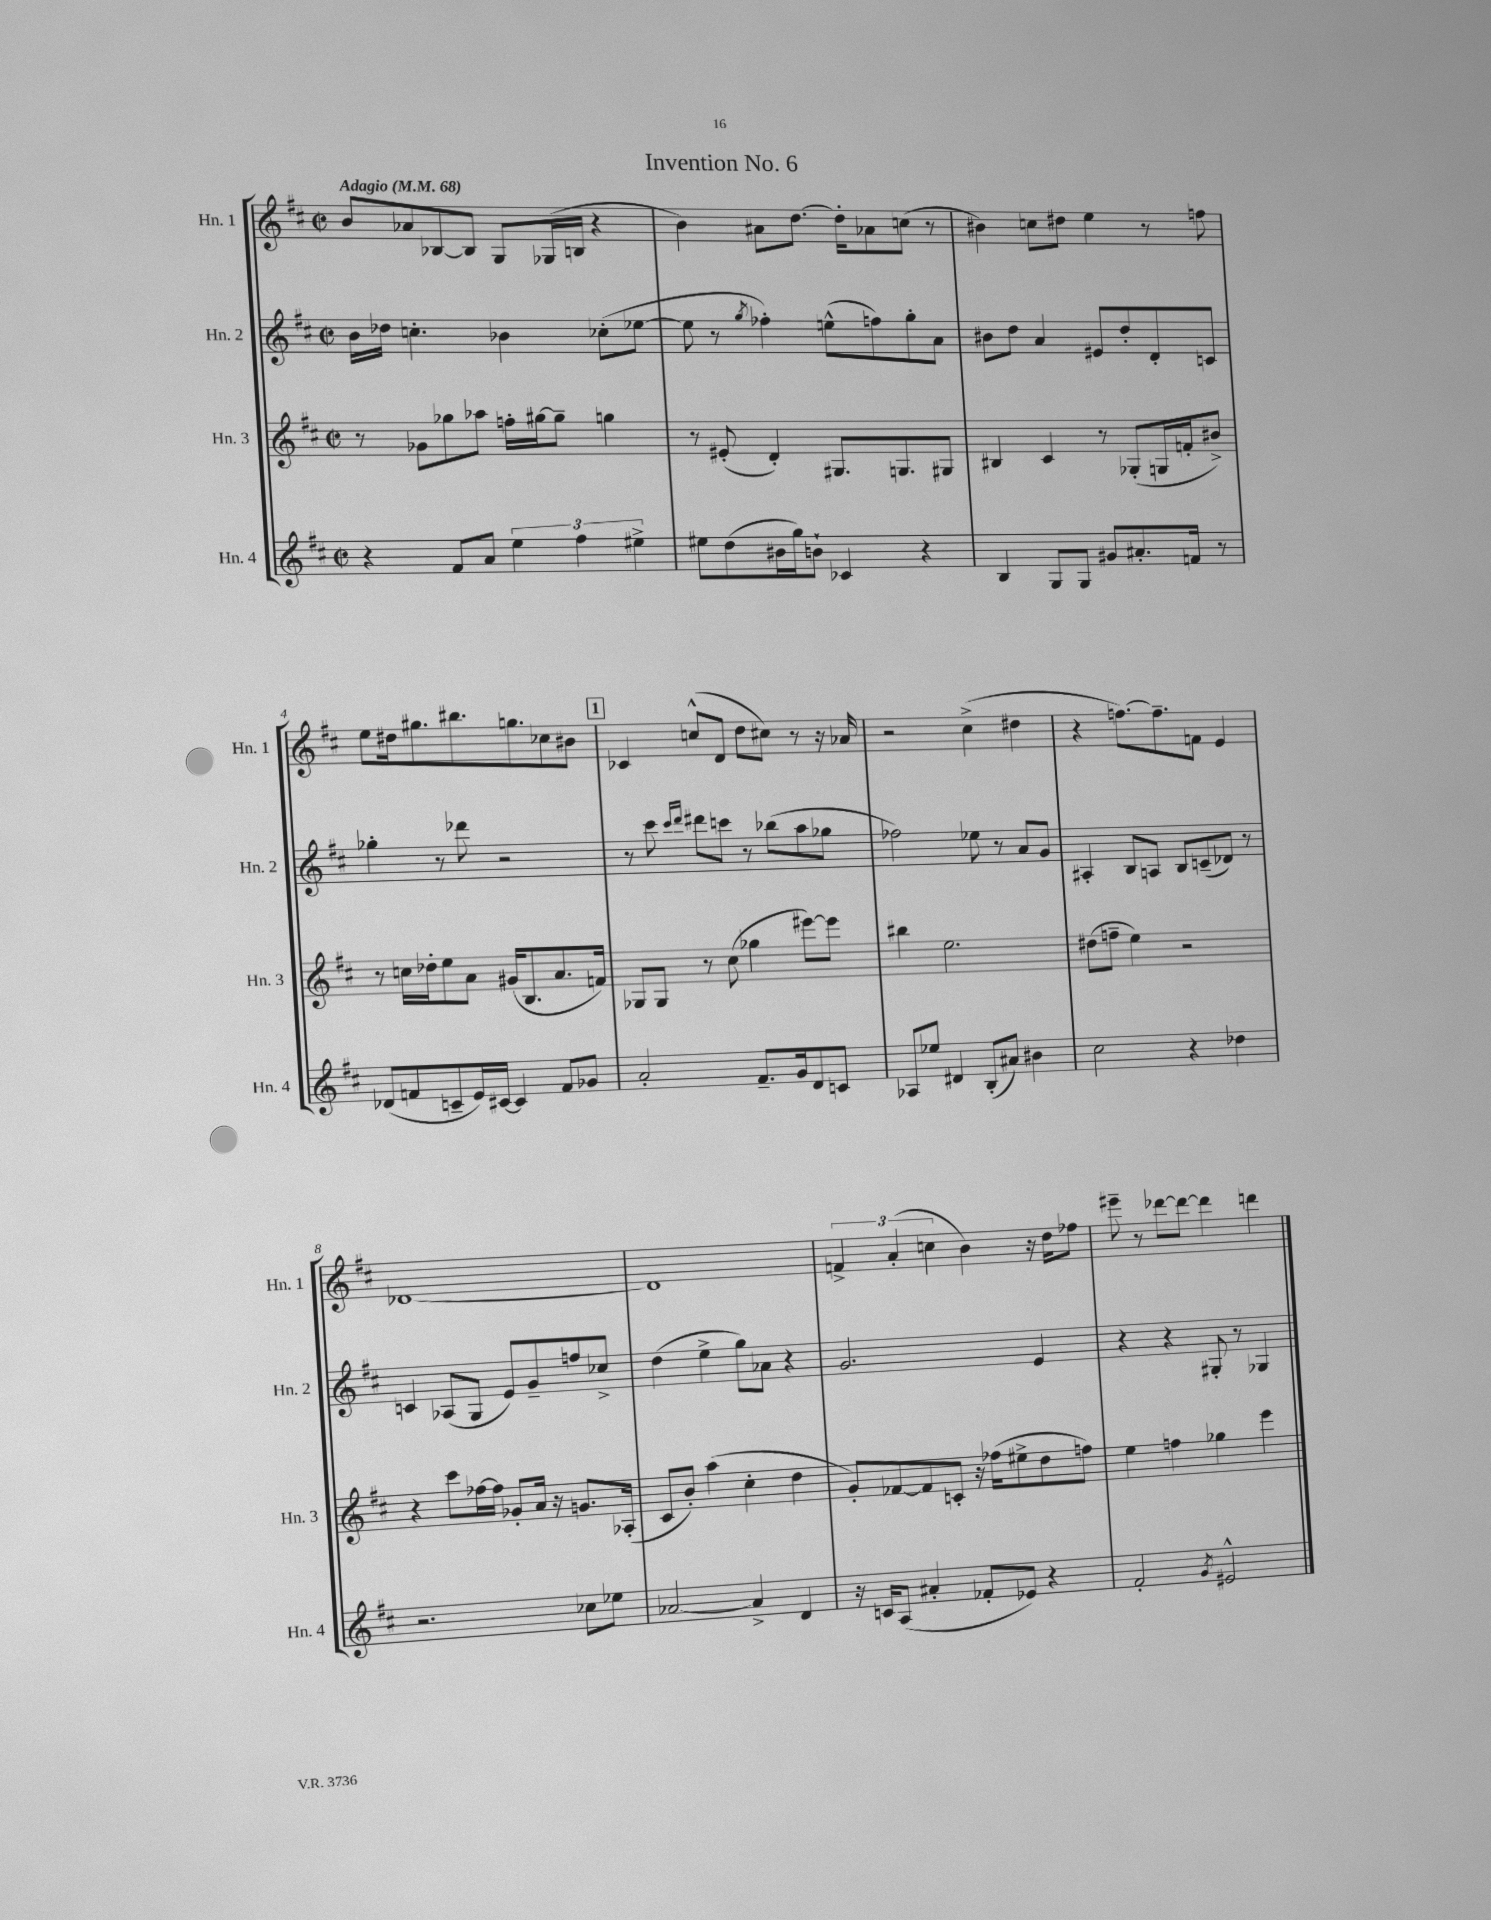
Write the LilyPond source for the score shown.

\header { title = "Invention No. 6" }
<<
\new StaffGroup <<
\new Staff = "s0" \with { instrumentName = "Hn. 1" shortInstrumentName = "Hn. 1" } {
    \clef treble \key d \major \defaultTimeSignature \time 2/2 \tempo "Adagio" 4 = 68
    b'8 aes'8 bes8~ bes8 g8 ges16( b16 r4 |
    b'4) ais'8 d''8.~ d''16-. aes'8 c''8( r8 |
    bis'4) c''8 dis''8 e''4 r8 f''8 |
    e''8 dis''16 gis''8. bis''8. g''8. ces''8 bis'8 |
    \mark \markup { \box "1" } ces'4 c''8-^( d'8 d''8 cis''8) r8 r16 aes'16 |
    r2 cis''4->( dis''4 |
    r4 f''8.~) f''8.-- f'8 e'4 |
    des'1~ |
    des'1 |
    \tuplet 3/2 { f'4-> a'4-.( c''4 } b'4) r16 d''16 fes''8 |
    eis'''8-- r8 des'''8~ des'''8~ des'''4 d'''4 \bar "|." |
}
\new Staff = "s1" \with { instrumentName = "Hn. 2" shortInstrumentName = "Hn. 2" } {
    \clef treble \key d \major \defaultTimeSignature \time 2/2
    b'16 des''16 c''4.-. bes'4 ces''8-.( ees''8~ |
    ees''8 r8 \acciaccatura { g''8 } fes''4-.) e''8-^( f''8) g''8-. a'8 |
    bis'8 d''8 a'4 eis'8 d''8-. d'8-. c'8 |
    ges''4-. r8 des'''8 r2 |
    \mark \markup { \box "1" } r8 cis'''8 \grace { cis'''16 d'''16 } dis'''8 c'''8 r8 bes''8( a''8 ges''8 |
    fes''2) ees''8 r8 a'8 g'8 |
    ais4-. b8 a8 b8 c'8--( des'8) r8 |
    c'4 aes8( g8 e'8) g'8-- f''8 ces''8-> |
    d''4( e''4-> g''8) aes'8 r4 |
    g'2. e'4 |
    r4 r4 gis8-. r8 ges4 \bar "|." |
}
\new Staff = "s2" \with { instrumentName = "Hn. 3" shortInstrumentName = "Hn. 3" } {
    \clef treble \key d \major \defaultTimeSignature \time 2/2
    r8 ges'8 ges''8 aes''8 f''16-. gis''16~ gis''8-- g''4 |
    r8 eis'8-.( d'4-.) gis8. g8. gis8 |
    bis4 cis'4 r8 ges8-.( g16 f'16-. bis'8->) |
    r8 c''16 des''16-. e''8 a'8 gis'16( b8. a'8. f'16) |
    \mark \markup { \box "1" } ges8 ges8 r8 cis''8( ges''4 eis'''8~) eis'''8 |
    bis''4 e''2. |
    dis''8( f''8-- e''4) r2 |
    r4 cis'''8 fes''16~ fes''16 ges'8-. a'16 r16 g'8. aes16-.( |
    cis'8 b'8-.) a''4( cis''4-. d''4 |
    g'8-.) fes'8~ fes'8 c'8-. r16 fes''16( eis''8-> d''8 f''8) |
    e''4 f''4 ges''4 e'''4 \bar "|." |
}
\new Staff = "s3" \with { instrumentName = "Hn. 4" shortInstrumentName = "Hn. 4" } {
    \clef treble \key d \major \defaultTimeSignature \time 2/2
    r4 fis'8 a'8 \tuplet 3/2 { e''4 fis''4 eis''4-> } |
    eis''8 d''8( bis'16 g''16) b'8-! ces'4 r4 |
    b4 g8 g8 gis'8 ais'8.-. f'16 r8 |
    des'8( f'8 c'8-- e'16) cis'16~ cis'4 f'8 ges'8 |
    \mark \markup { \box "1" } a'2-. fis'8.-- g'16 d'8 c'8 |
    aes8 ees''8 dis'4 b8-.( ais'8) bis'4 |
    cis''2 r4 des''4 |
    r2. ces''8 ees''8 |
    aes'2~ aes'4-> d'4 |
    r16 c'16 a8( ais'4-. fes'8-. ees'8) r4 |
    fis'2-. \acciaccatura { g'8 } eis'2-^ \bar "|." |
}
>>
>>
